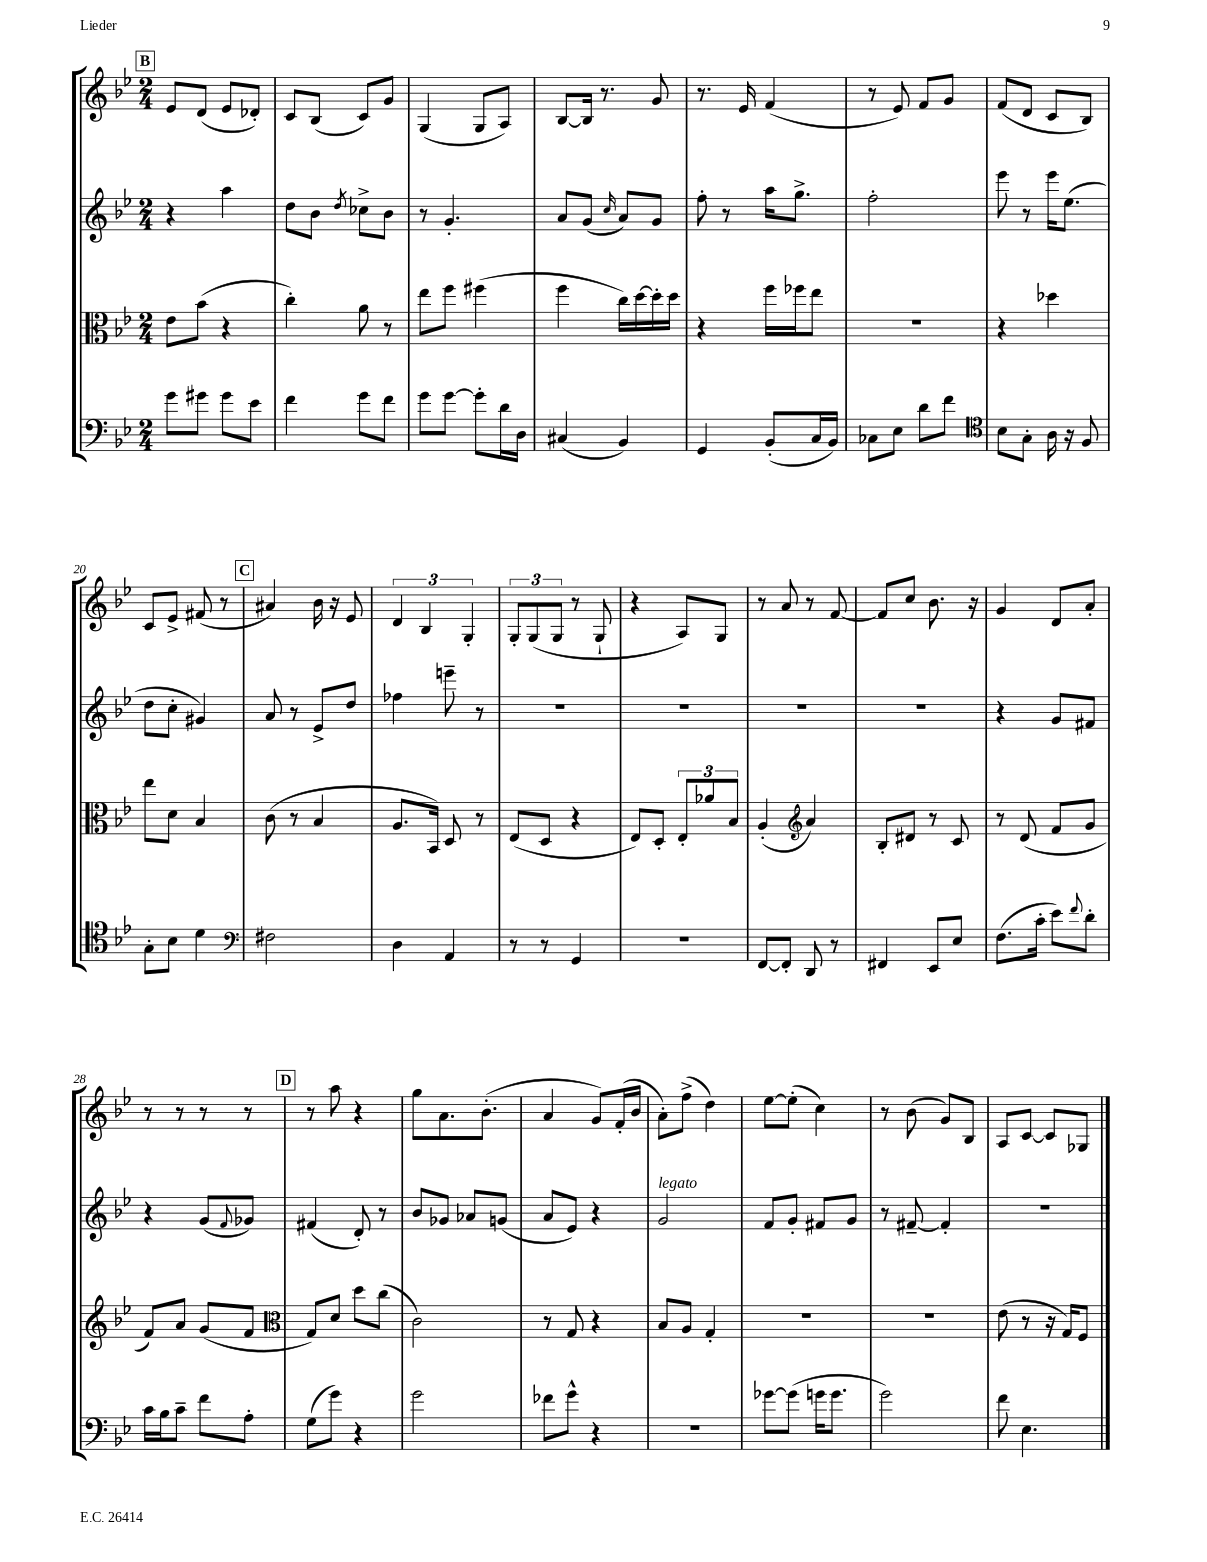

**kern	**kern	**kern	**kern
*staff4	*staff3	*staff2	*staff1
*clefF4	*clefC3	*clefG2	*clefG2
*k[b-e-]	*k[b-e-]	*k[b-e-]	*k[b-e-]
*M2/4	*M2/4	*M2/4	*M2/4
8g	8e-	4r	8e-
8g#	(8b-	.	(8d
8g#	4r	4aa	8e-
8e-	.	.	8d-')
=	=	=	=
4f	4cc')	8dd	8c
.	.	8b-	(8B-
.	.	8qdd	.
8g	8a	8cc-^	8c)
8f	8r	8b-	8g
=	=	=	=
8g	8ee-	8r	(4G
[8g	8ff	4.g'	.
8g']	(4ff#	.	8G
16d	.	.	8A)
16D	.	.	.
=	=	=	=
(4C#	4ff	8a	[8B-
.	.	(8g	16B-]
.	.	.	8.r
.	.	16qqcc	.
4BB-)	16cc)	8a)	.
.	[16dd	.	.
.	16dd']	8g	8g
.	16dd	.	.
=	=	=	=
4GG	4r	8ff'	8.r
.	.	8r	.
.	.	.	16e-
(8BB-'	16ff	16aa	(4f
.	16ff-	8.gg^	.
16C	8ee-	.	.
16BB-)	.	.	.
=	=	=	=
8C-	2r	2ff'	8r
8E-	.	.	8e-)
8d	.	.	8f
8f	.	.	8g
=	=	=	=
*clefC4	*	*	*
8B-	4r	8eee-	(8f
8G'	.	8r	8d
16A	4dd-	16eee-	8c
16r	.	(8.ee-	.
8F	.	.	8B-)
=	=	=	=
8G'	8ee-	8dd	8c
8B-	8d	8cc'	8e-^
4d	4B-	4g#)	(8f#
.	.	.	8r
=	=	=	=
*clefF4	*	*	*
2F#	(8c	8a	4a#)
.	8r	8r	.
.	4B-	8e-^	16b-
.	.	.	16r
.	.	8dd	8e-
=	=	=	=
4D	8.A	4ff-	6d
.	.	.	6B-
.	16BB-)	.	.
4AA	8D	8eee~	.
.	.	.	6G'
.	8r	8r	.
=	=	=	=
8r	(8E-	2r	12G'
.	.	.	(12G
8r	8D	.	.
.	.	.	12G
4GG	4r	.	8r
.	.	.	8G`
=	=	=	=
2r	8E-)	2r	4r
.	8D'	.	.
.	12E-'	.	8A)
.	12a-	.	.
.	.	.	8G
.	12B-	.	.
=	=	=	=
[8FF	(4A'	2r	8r
8FF']	.	.	8a
*	*clefG2	*	*
8DD	4a)	.	8r
8r	.	.	[8f
=	=	=	=
4FF#	8B-'	2r	8f]
.	8d#	.	8cc
8EE-	8r	.	8.b-
8E-	8c	.	.
.	.	.	16r
=	=	=	=
(8.F	8r	4r	4g
.	(8d	.	.
16c'	.	.	.
8e-)	8f	8g	8d
8qqf	.	.	.
8d'	8g	8f#	8a'
=	=	=	=
16c	8f)	4r	8r
16B-	.	.	.
8c~	8a	.	8r
8f	(8g	(8g	8r
.	.	8qqf	.
8A'	8f	8g-)	8r
=	=	=	=
*	*clefC3	*	*
(8G	8G)	(4f#	8r
8g)	8d	.	8aa
4r	8dd	8d')	4r
.	(8cc	8r	.
=	=	=	=
2g	2c)	8b-	8gg
.	.	8g-	8.a
.	.	8a-	.
.	.	.	(8.b-'
.	.	(8g	.
=	=	=	=
8f-	8r	8a	4a
8g^^	8G	8e-)	.
4r	4r	4r	8g)
.	.	.	(16f'
.	.	.	16b-
=	=	=	=
2r	8B-	2g	8a')
.	8A	.	(8ff^
.	4G'	.	4dd)
=	=	=	=
[8g-	2r	8f	[8ee-
(8g-]	.	8g'	(8ee-']
16g	.	8f#	4cc)
8.g	.	.	.
.	.	8g	.
=	=	=	=
2g)	2r	8r	8r
.	.	[8f#~	(8b-
.	.	4f#']	8g)
.	.	.	8B-
=	=	=	=
8f	(8e-	2r	8A
4.E-	8r	.	[8c
.	16r	.	8c]
.	16G)	.	.
.	8F	.	8G-
==	==	==	==
*-	*-	*-	*-
